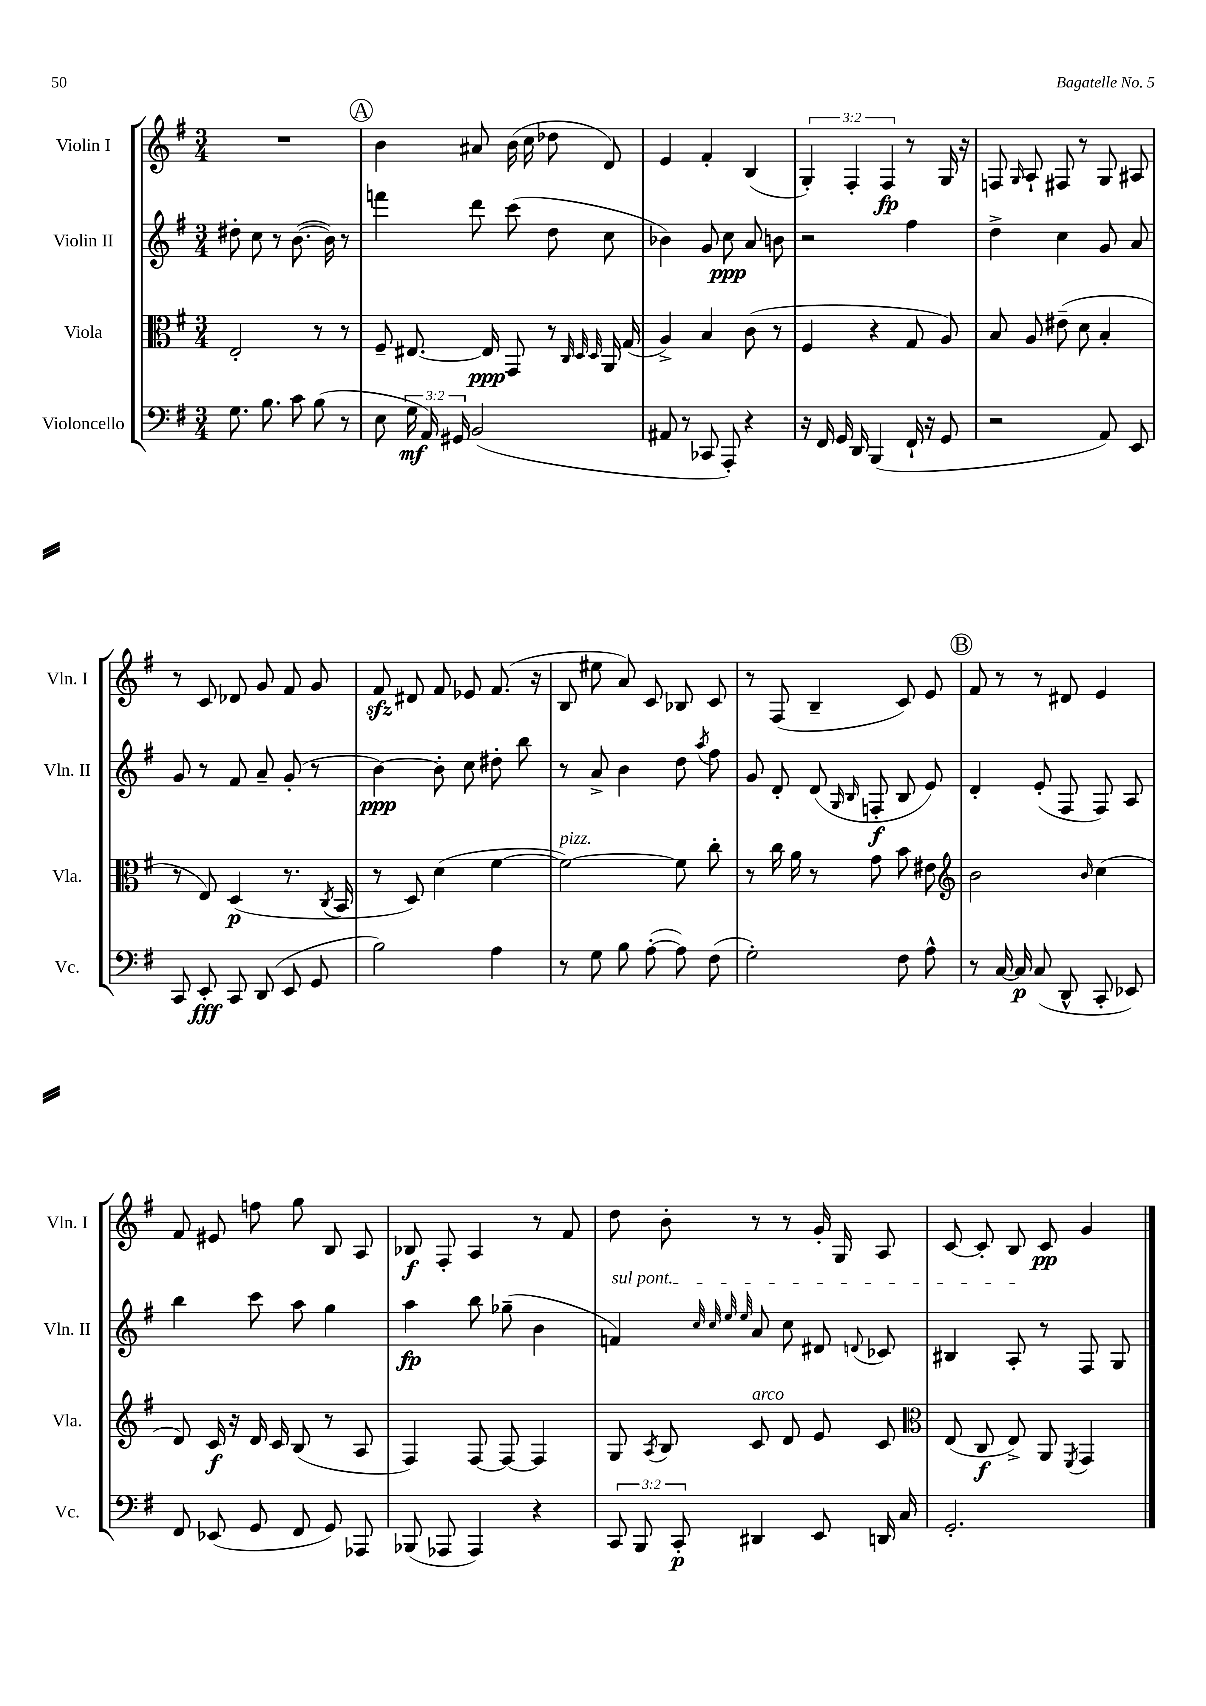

**kern	**kern	**kern	**kern
*staff4	*staff3	*staff2	*staff1
*clefF4	*clefC3	*clefG2	*clefG2
*k[f#]	*k[f#]	*k[f#]	*k[f#]
*M3/4	*M3/4	*M3/4	*M3/4
8.G	2E'	8dd#'	2.r
.	.	8cc	.
8.B	.	.	.
.	.	8r	.
8c	.	([8.b	.
(8B	8r	.	.
.	.	16b])	.
8r	8r	8r	.
=	=	=	=
8E	8F#~	4fff	4b
24G	[8.E#	.	.
24AA)	.	.	.
24GG#	.	.	.
(2BB	.	8ddd	8a#
.	16E#]	.	.
.	8GG	(8ccc	(16b
.	.	.	16cc
.	8r	8dd	8dd-
.	32qqC	.	.
.	32qqD	.	.
.	32qqD	.	.
.	16AA	8cc	8d)
.	(16G	.	.
=	=	=	=
8AA#	4A^)	4b-)	4e
8r	.	.	.
8CC-	4B	8g	4f#'
8AAA')	.	8cc	.
4r	(8c	8a	(4B
.	8r	8b	.
=	=	=	=
16r	4F#	2r	6G')
16FF#	.	.	.
16GG	.	.	.
.	.	.	6F#'
16DD	.	.	.
(4BBB	4r	.	.
.	.	.	6F#
16FF#`	8G	4ff#	8r
16r	.	.	.
8GG	8A)	.	16G
.	.	.	16r
=	=	=	=
2r	8B	4dd^	8F
.	.	.	16qqG
.	8A	.	8A`
.	(8e#~	4cc	8F#
.	8d	.	8r
8AA)	4B'	8g	8G
8EE	.	8a	8A#
=	=	=	=
8CC	8r	8g	8r
8EE'	8E)	8r	8c
8CC	(4D	8f#	8d-
(8DD	.	8a~	8g
8EE	8.r	(8g'	8f#
8GG	.	8r	8g
.	8qC	.	.
.	16BB	.	.
=	=	=	=
2B)	8r	[4b)	8f#
.	8D)	.	8d#
.	(4d	8b']	8f#
.	.	8cc	8e-
4A	[4f#	8dd#'	(8.f#
.	.	8bb	.
.	.	.	16r
=	=	=	=
8r	2f#_)	8r	8B
8G	.	8a^	8ee#
8B	.	4b	8a)
([8A'	.	.	8c
8A])	8f#]	8dd	8B-
.	.	8qaa	.
(8F#	8cc'	8ff#	8c
=	=	=	=
2G')	8r	8g	8r
.	16cc	8d'	(8F#
.	16a	.	.
.	8r	(8d	4B~
.	.	16qqG	.
.	.	16qqB	.
.	8g	8F'	.
8F#	8b	8B	8c)
8A^^	8e#	8e)	8e
=	=	=	=
*	*clefG2	*	*
8r	2b	4d'	8f#
[16C	.	.	8r
16C]	.	.	.
(8C	.	(8e'	8r
8DD^^	.	8F#	8d#
.	16qqb	.	.
8CC'	(4cc	8F#)	4e
8EE-)	.	8A	.
=	=	=	=
8FF#	8d)	4bb	8f#
(8EE-	16c	.	8e#
.	16r	.	.
8GG	16d	8ccc	8ff
.	16c	.	.
8FF#	(8B	8aa	8gg
8GG)	8r	4gg	8B
8AAA-	8A	.	8A
=	=	=	=
(8BBB-	4F#)	4aa	8B-
8AAA-	.	.	8F#'
4AAA-)	[8F#	8bb	4A
.	8F#_	(8gg-~	.
4r	4F#]	4b	8r
.	.	.	8f#
=	=	=	=
12CC	8G	4f)	8dd
12BBB	.	.	.
.	8qA	.	.
.	8B	.	8b'
12CC'	.	.	.
.	.	32qqcc	.
.	.	32qqcc	.
.	.	32qqee	.
.	.	32qqee	.
4DD#	8c	8a	8r
.	8d	8cc	8r
8EE	8e	8d#	16g'
.	.	.	16G
.	.	8qqd	.
16DD	8c	8c-	8A
16C	.	.	.
=	=	=	=
*	*clefC3	*	*
2.GG'	(8E	4B#	[8c
.	8C	.	8c']
.	8E^)	8A'	8B
.	8AA	8r	8c
.	8qFF#	.	.
.	4GG	8F#	4g
.	.	8G	.
==	==	==	==
*-	*-	*-	*-
